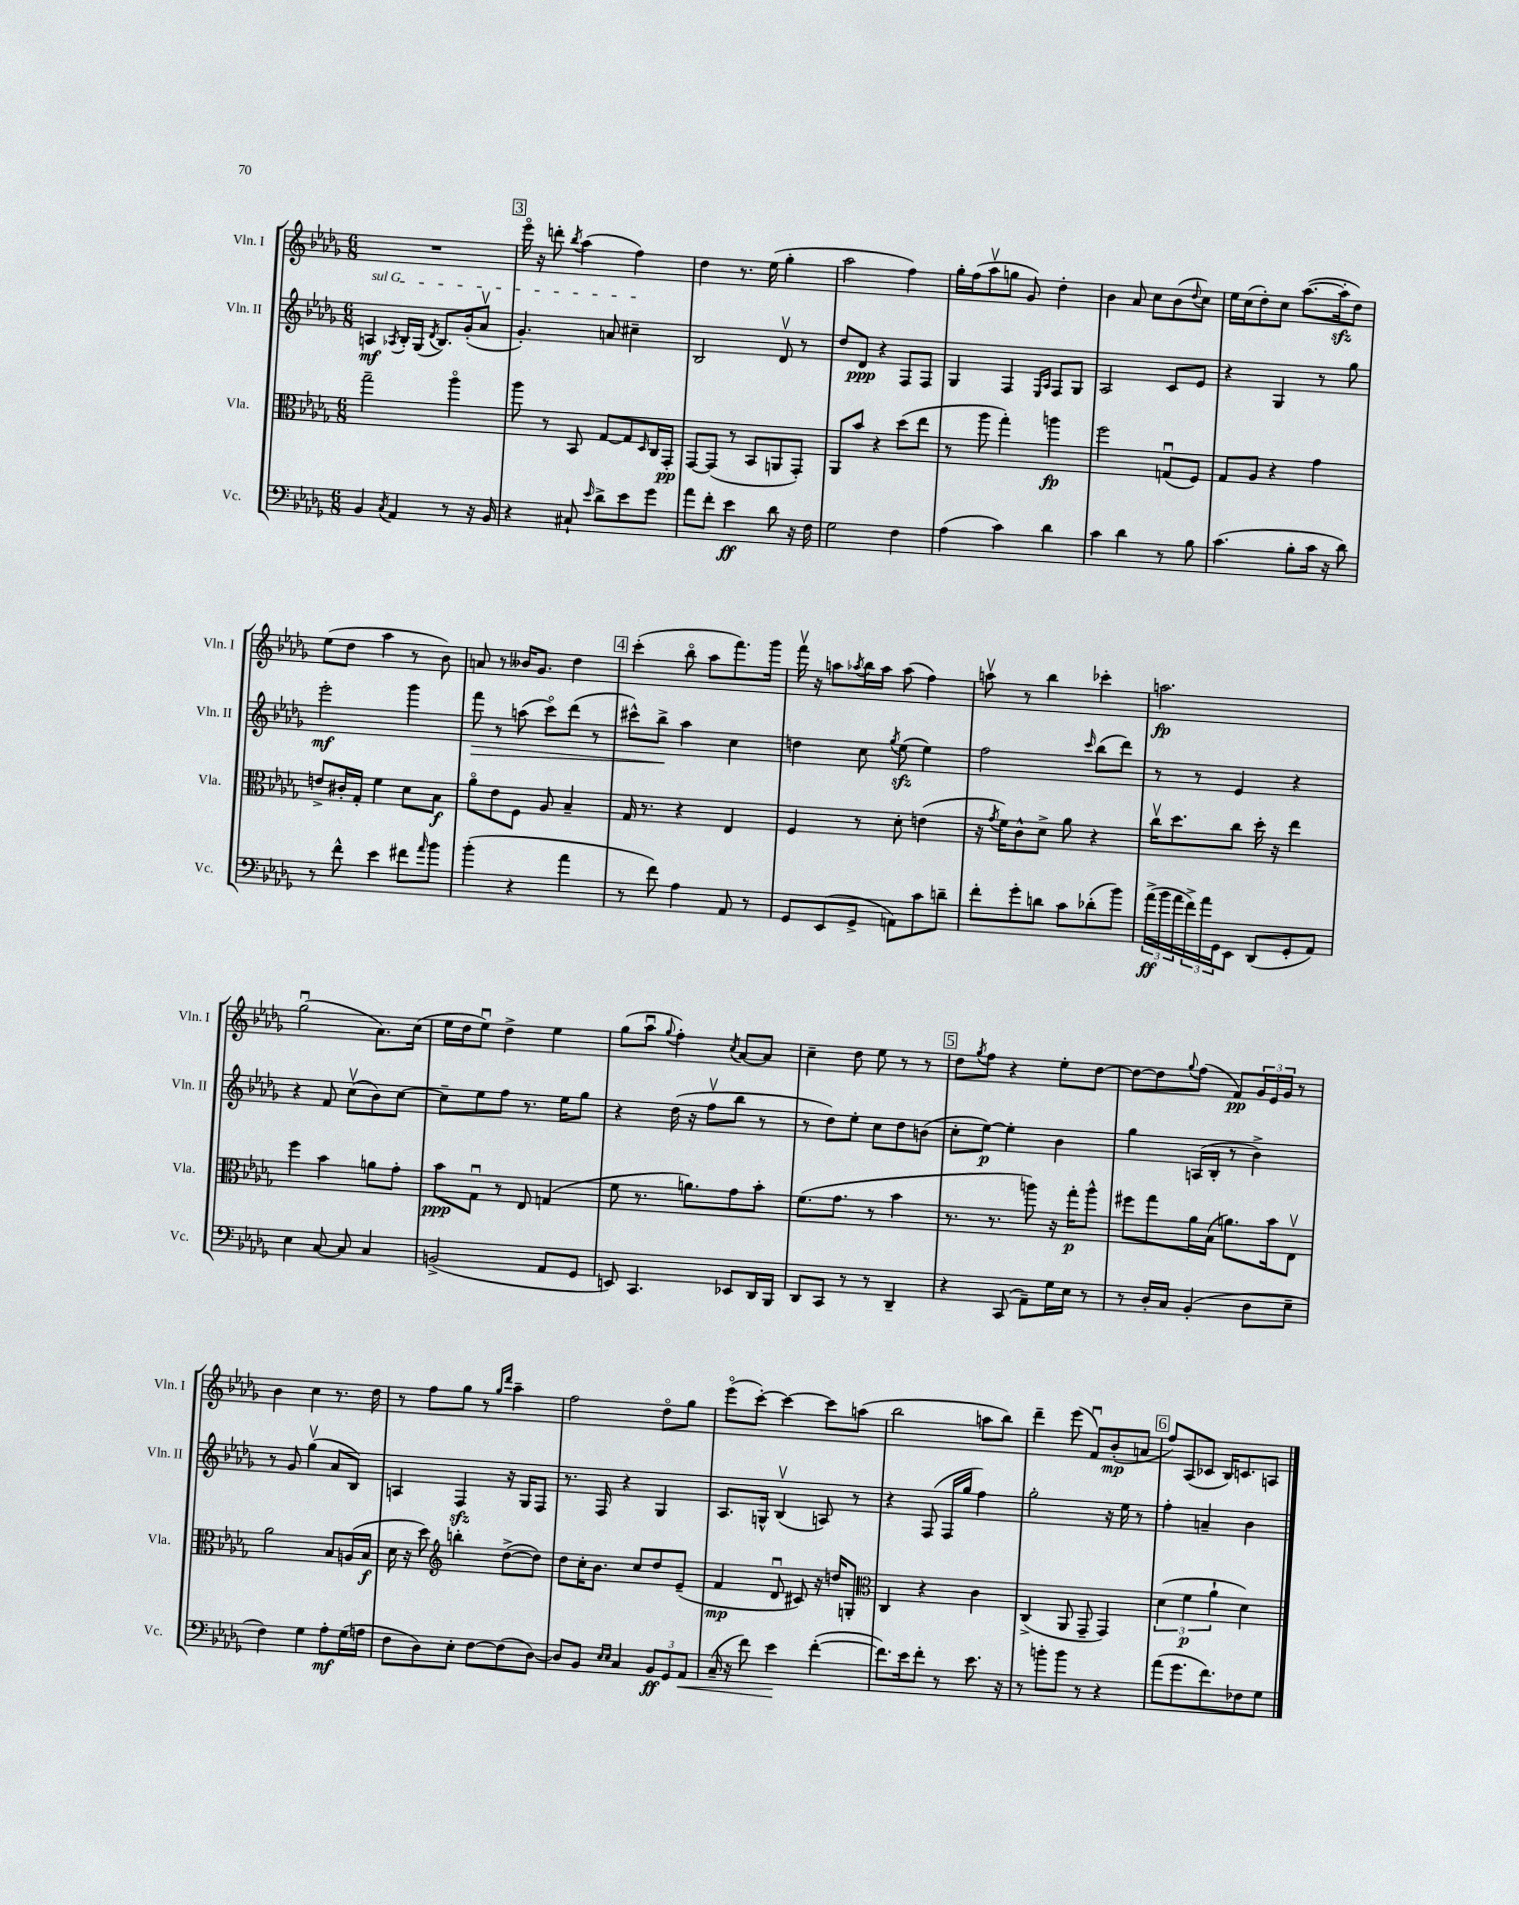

**kern	**kern	**kern	**kern
*staff4	*staff3	*staff2	*staff1
*clefF4	*clefC3	*clefG2	*clefG2
*k[b-e-a-d-g-]	*k[b-e-a-d-g-]	*k[b-e-a-d-g-]	*k[b-e-a-d-g-]
*M6/8	*M6/8	*M6/8	*M6/8
4BB-	2gg-~	4A	2.r
8qC	.	8qA-	.
4AA-	.	16B-'	.
.	.	(16G-	.
.	.	8qd-	.
.	.	8.B-)	.
8r	4aa-o	.	.
.	.	(16g-'	.
16r	.	8a-v	.
16BB-	.	.	.
=	=	=	=
4r	8aa-	4.g-')	16eee-o
.	.	.	16r
.	8r	.	8ddd'
.	.	.	8qbb-
8C#`	8BB-	.	(4aa-
16qqe-	.	.	.
8d-^	[8G-	8a	.
8e-	8G-]	4cc#~	4ff)
.	16qqD-	.	.
8g-	16C	.	.
.	16GG-'	.	.
=	=	=	=
8a-	[8GG-	2B-	4dd-
8f'	(8GG-]	.	.
4e-	8r	.	8.r
.	8BB-	.	.
.	.	.	(16ee-
8d-	8AA	8d-v	4gg-'
16r	8GG-')	8r	.
16F	.	.	.
=	=	=	=
2G-	8AA-	8dd-	2aa-
.	8b-	8d-	.
.	4r	4r	.
4F	(8dd-	8F	4ff)
.	8ee-	8F	.
=	=	=	=
(4A-	8r	4G-	16gg-'
.	.	.	(16ff
.	8aa-	.	8aa-v
4c)	4gg-')	4F	8gg
.	.	.	8g-)
.	.	16qqE-	.
.	.	16qqA-	.
4d-	4aa	8F	4dd-'
.	.	8G-	.
=	=	=	=
4c	2ff	2A-	4b-
4d-	.	.	8a-
.	.	.	8cc
8r	(8Gu	8c	(8b-
.	.	.	8qqdd-
8B-	8F)	8e-	8cc)
=	=	=	=
(4.c	8G-	4r	16ee-
.	.	.	(16cc
.	8A-	.	8dd-')
.	4r	4G-	8cc
8B-'	.	.	([8.aa-
16c	4g-	8r	.
16r	.	.	16aa-']
8d-)	.	8gg-	8dd-)
=	=	=	=
8r	8e^	2eee-'	(8ee-
8f^^	16c#'	.	8dd-
.	16G-'	.	.
4e-	4f	.	4aa-
8f#	8d-	4ggg-	8r
16qqa-	.	.	.
8b-	8B-	.	8b-)
=	=	=	=
(4b-'	8a-o	8fff	8a
.	8e-	8r	8r
4r	8F	(8aa	16b--
.	.	.	8.g-
.	8A-	8ccco)	.
4a-	4B-~	(8ddd-	4dd-
.	.	8r	.
=	=	=	=
8r	16G-	8ccc#^^)	(4ccc'
.	8.r	.	.
8f)	.	8bb-^	.
4A-	4r	4aa-	8bb-o
.	.	.	8aa-
8AA-	4E-	4cc	8.fff)
8r	.	.	.
.	.	.	16ggg-
=	=	=	=
8GG-	4F	4dd	16fffv
.	.	.	16r
(8EE-	.	.	8aa
.	.	.	8qaa-
8GG-^	8r	8cc	16bb-
.	.	.	16aa-
.	.	8qgg-	.
8AA)	8d-'	(8ee-	(8aa-
8c	(4e	4ee-)	4ff)
8d~	.	.	.
=	=	=	=
8f'	16r	2ff	8aav
.	8qg-	.	.
.	16f)	.	.
8g-'	8c^^	.	8r
8d	8d-^	.	4bb-
8c	8a-	.	.
.	.	16qqccc	.
(8d-'	4r	(8bb-	4ccc-'
8b-)	.	8ddd-)	.
=	=	=	=
(24a-^	16ccv	8r	2.aa
24b-	.	.	.
.	8.dd-	.	.
24a-	.	.	.
24f^)	.	8r	.
24a-	.	.	.
24GG-	.	.	.
8EE-	8cc	4e-	.
(8DD-	16dd-'	.	.
.	16r	.	.
8GG-'	4ee-	4r	.
8AA-)	.	.	.
=	=	=	=
4E-	4ff	4r	(2gg-u
[8C	4b-	8f	.
8C]	.	(8ccv	.
4C	8a	8b-)	8.a-)
.	8g-'	[8cc	.
.	.	.	(16cc
=	=	=	=
(2BB^	8b-	8cc~]	16ee-
.	.	.	16dd-
.	8G-u	8ee-	8ee-u)
.	8r	8ff	4dd-^
.	8E-	8.r	.
8AA-	(4G	.	4ee-
.	.	16ee-	.
8GG-	.	8gg-	.
=	=	=	=
8EE)	8f	4r	(8gg-
4.CC	8.r	.	8aa-u
.	.	.	8qqgg-
.	.	(16dd-	4ff')
.	8.a)	16r	.
.	.	8ffv	.
.	.	.	8qcc
8EE-	8g-	8bb-	[8a-
16DD-	8b-'	8r	8a-]
16BBB-	.	.	.
=	=	=	=
8DD-	(8.f	8r	4cc~
8CC	.	8dd-)	.
.	8.g-	.	.
8r	.	8ee-'	8dd-
8r	8r	8cc	8ee-
4DD-~	4b-	8dd-	8r
.	.	(8b	8r
=	=	=	=
4r	8.r	8cc'	8dd-
.	.	.	8qgg-
.	.	[8ee-)	8ff
.	8.r	.	.
(8CC	.	4ee-']	4r
8AA-~)	8aa)	.	.
16G-	16r	4b-	8ee-'
16E-	16gg-'	.	.
8r	8aa^^	.	[8dd-
=	=	=	=
8r	8ff#	4gg-	8dd-_
16D-'	8gg-	.	8dd-]
16C	.	.	.
.	.	.	8qqgg-
(4BB-'	16a-	(16A	(8ff
.	(16B-	16B-'	.
.	8.a)	8r	8f)
8D-	.	4b-^)	24g-
.	.	.	24e-
.	16b-	.	.
.	.	.	24g-
8E-~	8E-v	.	8r
=	=	=	=
4F)	2a-	8r	4b-
.	.	8g-	.
4G-	.	(4gg-v	4cc
8A-'	8B-	8a-	8.r
(16G-	(16A	8B-)	.
16A	16B-	.	16dd-
=	=	=	=
8F	16d-	4A	8r
.	16r	.	.
8D-)	8dd-)	.	8ff
*	*clefG2	*	*
8E-'	4bb'	4F	8gg-
[8F	.	.	8r
.	.	.	16qqgg-
.	.	.	16qqddd-
(8F]	([8dd-^	16r	4aa-~
.	.	16G-	.
[8D-)	8dd-])	8F	.
=	=	=	=
8D-]	8dd-	8.r	2ff
8BB-	16cc'	.	.
.	8.b-	16F	.
16qqE-	.	.	.
16qqE-	.	.	.
4C	.	4r	.
.	8cc	.	.
12BB-	8dd-	4G-	8dd-o
12GG-	.	.	.
.	(8e-~	.	8gg-
12AA-	.	.	.
=	=	=	=
(16C~	4f	8.A-	(8eee-o
16r	.	.	.
8f)	.	.	[8ccc')
.	.	16G^^	.
4e-	8d-u	(4B-v	4ccc_
.	8c#)	.	.
([4f'	16r	8A)	8ccc]
.	16dd	.	.
.	8G'	8r	(8aa
=	=	=	=
*	*clefC3	*	*
8.f])	4C	4r	2bb-
16e-	.	.	.
8f'	4r	(8F	.
8r	.	16F	.
.	.	16gg-	.
8.e-	4c	4ff)	8aa
.	.	.	8bb-)
16r	.	.	.
=	=	=	=
8r	(4C^	2gg-'	4ddd-~
8b'	.	.	.
8b	8AA-	.	(8eee-
8r	8GG-~	.	8fu)
4r	4GG-)	16r	(8b-'
.	.	16ee-	.
.	.	8r	8a
=	=	=	=
(8a-	(6d-	4ff'	8ff)
8.g-	.	.	(8A-
.	6f	.	.
.	.	4a~	8c-
8.f)	.	.	.
.	6a-`	.	.
.	.	.	16B-)
.	.	.	8.c
8F-	4d-)	4b-	.
8G-	.	.	8A
==	==	==	==
*-	*-	*-	*-
